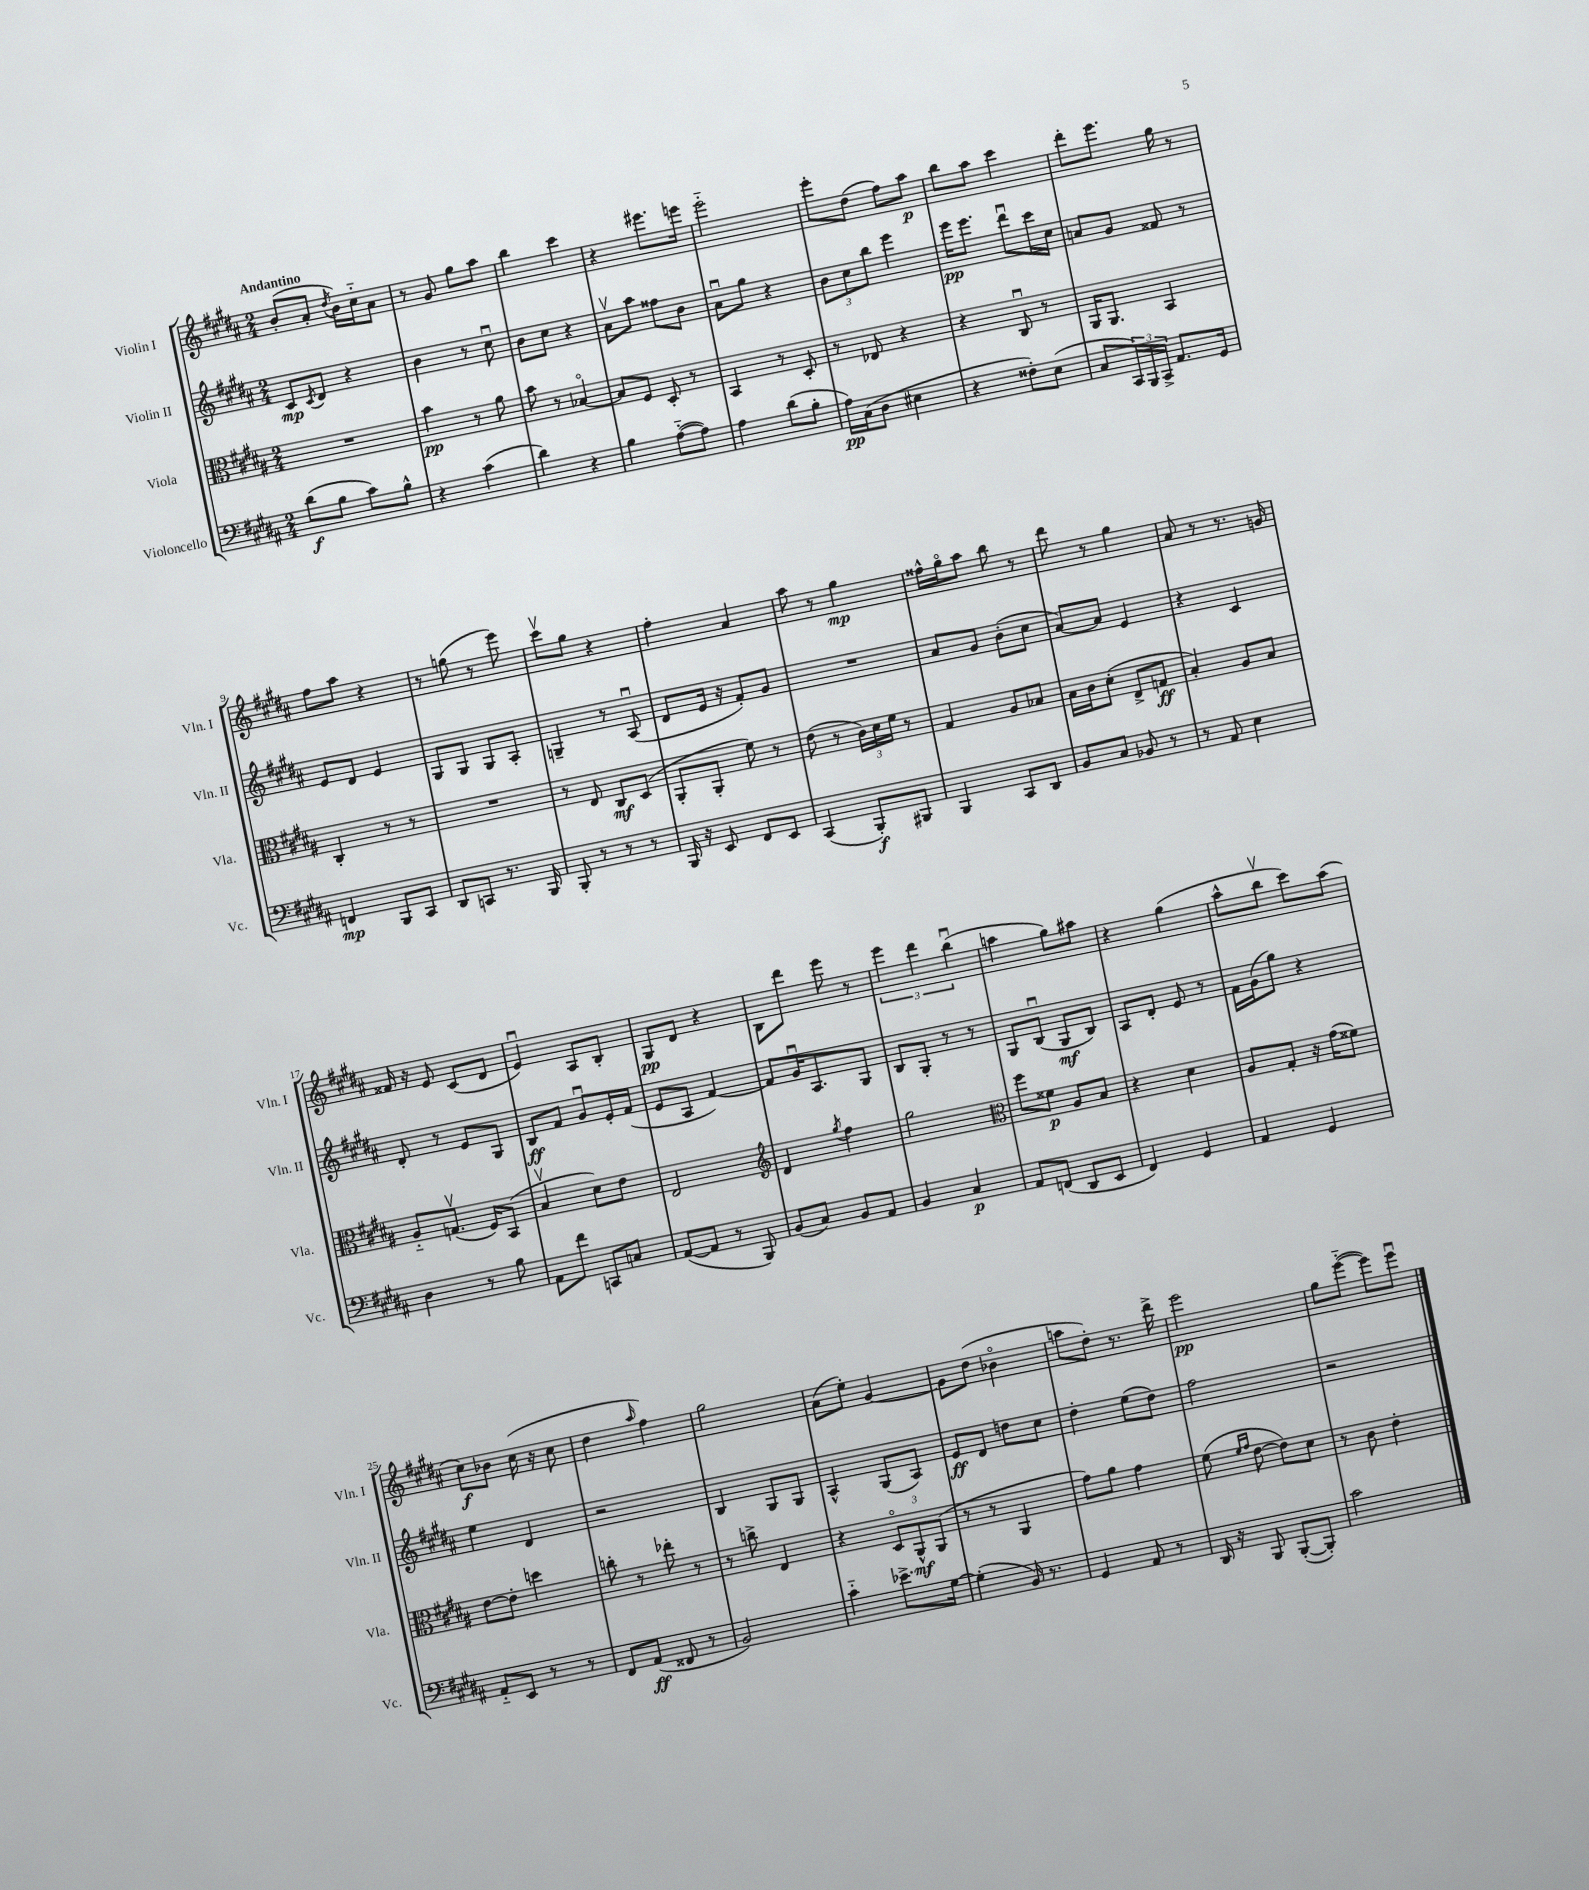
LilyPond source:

<<
\new StaffGroup <<
\new Staff = "s0" \with { instrumentName = "Violin I" shortInstrumentName = "Vln. I" } {
    \clef treble \key b \major \numericTimeSignature \time 2/4 \tempo "Andantino"
    b'8-.( ais'8-. \acciaccatura { dis''8 } b'16) cis''16-_ ais'8 |
    r8 gis'8 gis''8 ais''8 |
    b''4 cis'''4 |
    r4 eis'''8. e'''16 |
    e'''2-_ |
    e'''8-. dis''8( fis''8) ais''8\p |
    b''8 ais''8 cis'''4 |
    dis'''8-. e'''8. gis''16 r8 |
    fis''8 ais''8 r4 |
    r8 g''8( r8 e'''8) |
    cis'''8\upbow gis''8 r4 |
    fis''4-. ais'4 |
    ais''8 r8 gis''4\mp |
    fisis''16-^ gis''16\flageolet ais''8 b''8 r8 |
    dis'''8 r8 gis''4 |
    ais'8 r8 r8. g'16 |
    fisis'16 r16 e'8 cis'8( dis'8 |
    e'4\downbow) ais8 b8-. |
    gis8\pp dis'8 r4 |
    b8 dis'''8 e'''8 r8 |
    \tuplet 3/2 { e'''4 dis'''4 b''4\downbow( } |
    a''4 gis''8) ais''8 |
    r4 gis''4( |
    ais''8-^ b''8\upbow cis'''8) ais''8( |
    cis''8\f) bes'8 cis''16( r16 cis''8 |
    dis''4 \grace { ais''16 } fis''4) |
    gis''2 |
    ais'8( e''8-.) gis'4~ |
    gis'8 dis''8( bes'4\flageolet |
    a''8 dis''8-.) r8. dis'''16-> |
    e'''2\pp |
    gis''8 e'''8~-_( e'''8) e'''8\downbow \bar "|." |
}
\new Staff = "s1" \with { instrumentName = "Violin II" shortInstrumentName = "Vln. II" } {
    \clef treble \key b \major \numericTimeSignature \time 2/4
    cis'8\mp \acciaccatura { cis'8 } dis'8 r4 |
    b'4 r8 cis''8\downbow |
    b'8 cis''8 r4 |
    ais'8\upbow ais''8 fisis''8 b'8 |
    ais'8\downbow gis''8 r4 |
    \tuplet 3/2 { b'8 cis''8 b''8 } e'''4 |
    e'''16\pp e'''8. dis'''8\downbow cis'''16 cis''16 |
    a'8 gis'8 fisis'8 r8 |
    e'8 dis'8 e'4 |
    gis8 gis8 gis8 ais8-. |
    g4-- r8 ais8\downbow( |
    dis'8 e'16 r16 fis'8-.) gis'8 |
    R2 |
    ais'8 gis'8 b'8-.( cis''8 |
    ais'8~) ais'8 e'4 |
    r4 cis'4 |
    dis'8-. r8 e'8 gis8 |
    b8\ff fis'8 gis'8\downbow e'16-. fis'16( |
    e'8 ais8 fis'4~) |
    fis'8 gis'16\downbow ais8. gis8 |
    b8 gis8-. r8 r8 |
    gis8 b8\downbow( gis8\mf b8) |
    ais8 dis'8-. e'8 r8 |
    fis'16 gis'16( gis''8) r4 |
    e''4 dis'4 |
    r2 |
    b4 gis8 gis8 |
    ais4-^ gis8( ais8) |
    e'8\ff dis'8 d''8 cis''8 |
    dis''4-. e''8( dis''8) |
    fis''2 |
    r2 \bar "|." |
}
\new Staff = "s2" \with { instrumentName = "Viola" shortInstrumentName = "Vla." } {
    \clef alto \key b \major \numericTimeSignature \time 2/4
    R2 |
    b'4\pp r8 ais'8 |
    b'8 r8 bes4~\flageolet |
    bes8 fis8 dis8-. r8 |
    b,4 r8 dis8-. |
    r8 ees8 r4 |
    r4 cis8\downbow r8 |
    ais,16 ais,8. b,4 |
    cis4-. r8 r8 |
    R2 |
    r8 e8 cis8\mf dis8( |
    ais,8-. ais,8-. fis'8) r8 |
    e'8( r8 \tuplet 3/2 { cis'16) dis'16 fis'16 } r8 |
    gis4 ais8 bes8 |
    b16 cis'16 dis'8-.( e8-> g8\ff |
    b4-.) ais8 b8 |
    ais8-_ g8.\upbow( fis16) b,8( |
    b4\upbow dis'8) e'8 |
    e2 |
    \clef treble dis'4 \acciaccatura { gis''8 } fis''4 |
    gis''2 |
    \clef alto fis''8 fisis'8\p ais8 b8 |
    r4 dis'4 |
    ais8 gis8-. r16 gis'16( fisis'8) |
    e'8~ e'8-. d''4 |
    c''8-. r8 ees''8-. r8 |
    r8 c''8-> e4 |
    r4 \tuplet 3/2 { dis8\flageolet ais,8-^\mf ais,8( } |
    r8 r8 ais,4 |
    gis'8) ais'8 gis'4 |
    fis'8( \grace { fis'16 gis'16 } e'8~ e'8) dis'8 |
    r8 cis'8 e'4-. \bar "|." |
}
\new Staff = "s3" \with { instrumentName = "Violoncello" shortInstrumentName = "Vc." } {
    \clef bass \key b \major \numericTimeSignature \time 2/4
    dis'8\f( b8 cis'8) b8-^ |
    r4 cis'4( |
    dis'4) r4 |
    b4 ais8~-_( ais8) |
    ais4 dis'8( b8-. |
    ais16\pp) cis16( dis8 eis4 |
    r4 fisis8-.) e8( |
    cis8 \tuplet 3/2 { cis,16) b,,16 cis,16-> } ais,8. gis,16 |
    f,4\mp b,,8 cis,8 |
    dis,8 c,8 r8. b,,16 |
    b,,8-. r8 r8 r8 |
    b,,16 r16 e,8 fis,8 e,8 |
    cis,4( b,,8-.\f) bis,,8 |
    b,,4 cis,8 dis,8 |
    b,8 cis8 bes,8 r8 |
    r8 ais,8 e4 |
    dis4 r8 b8 |
    ais,8 fis'8 c,8 c8 |
    ais,8~( ais,8 r8 b,,8) |
    b,8( cis8) b,8 ais,8 |
    b,4 cis4\p |
    ais,8 f,8( dis,8 e,8 |
    fis,4) gis,4 |
    ais,4 gis,4 |
    ais,8-_ e,8 r8 r8 |
    fis,8 ais,8\ff( fisis,8 r8 |
    b,2) |
    cis'4-_ ees'8.-> gis16~ |
    gis4-.( b,16) r8. |
    gis,4 ais,8 r8 |
    dis,16 r16 b,,8 b,,8~-.( b,,8-.) |
    cis'2 \bar "|." |
}
>>
>>
